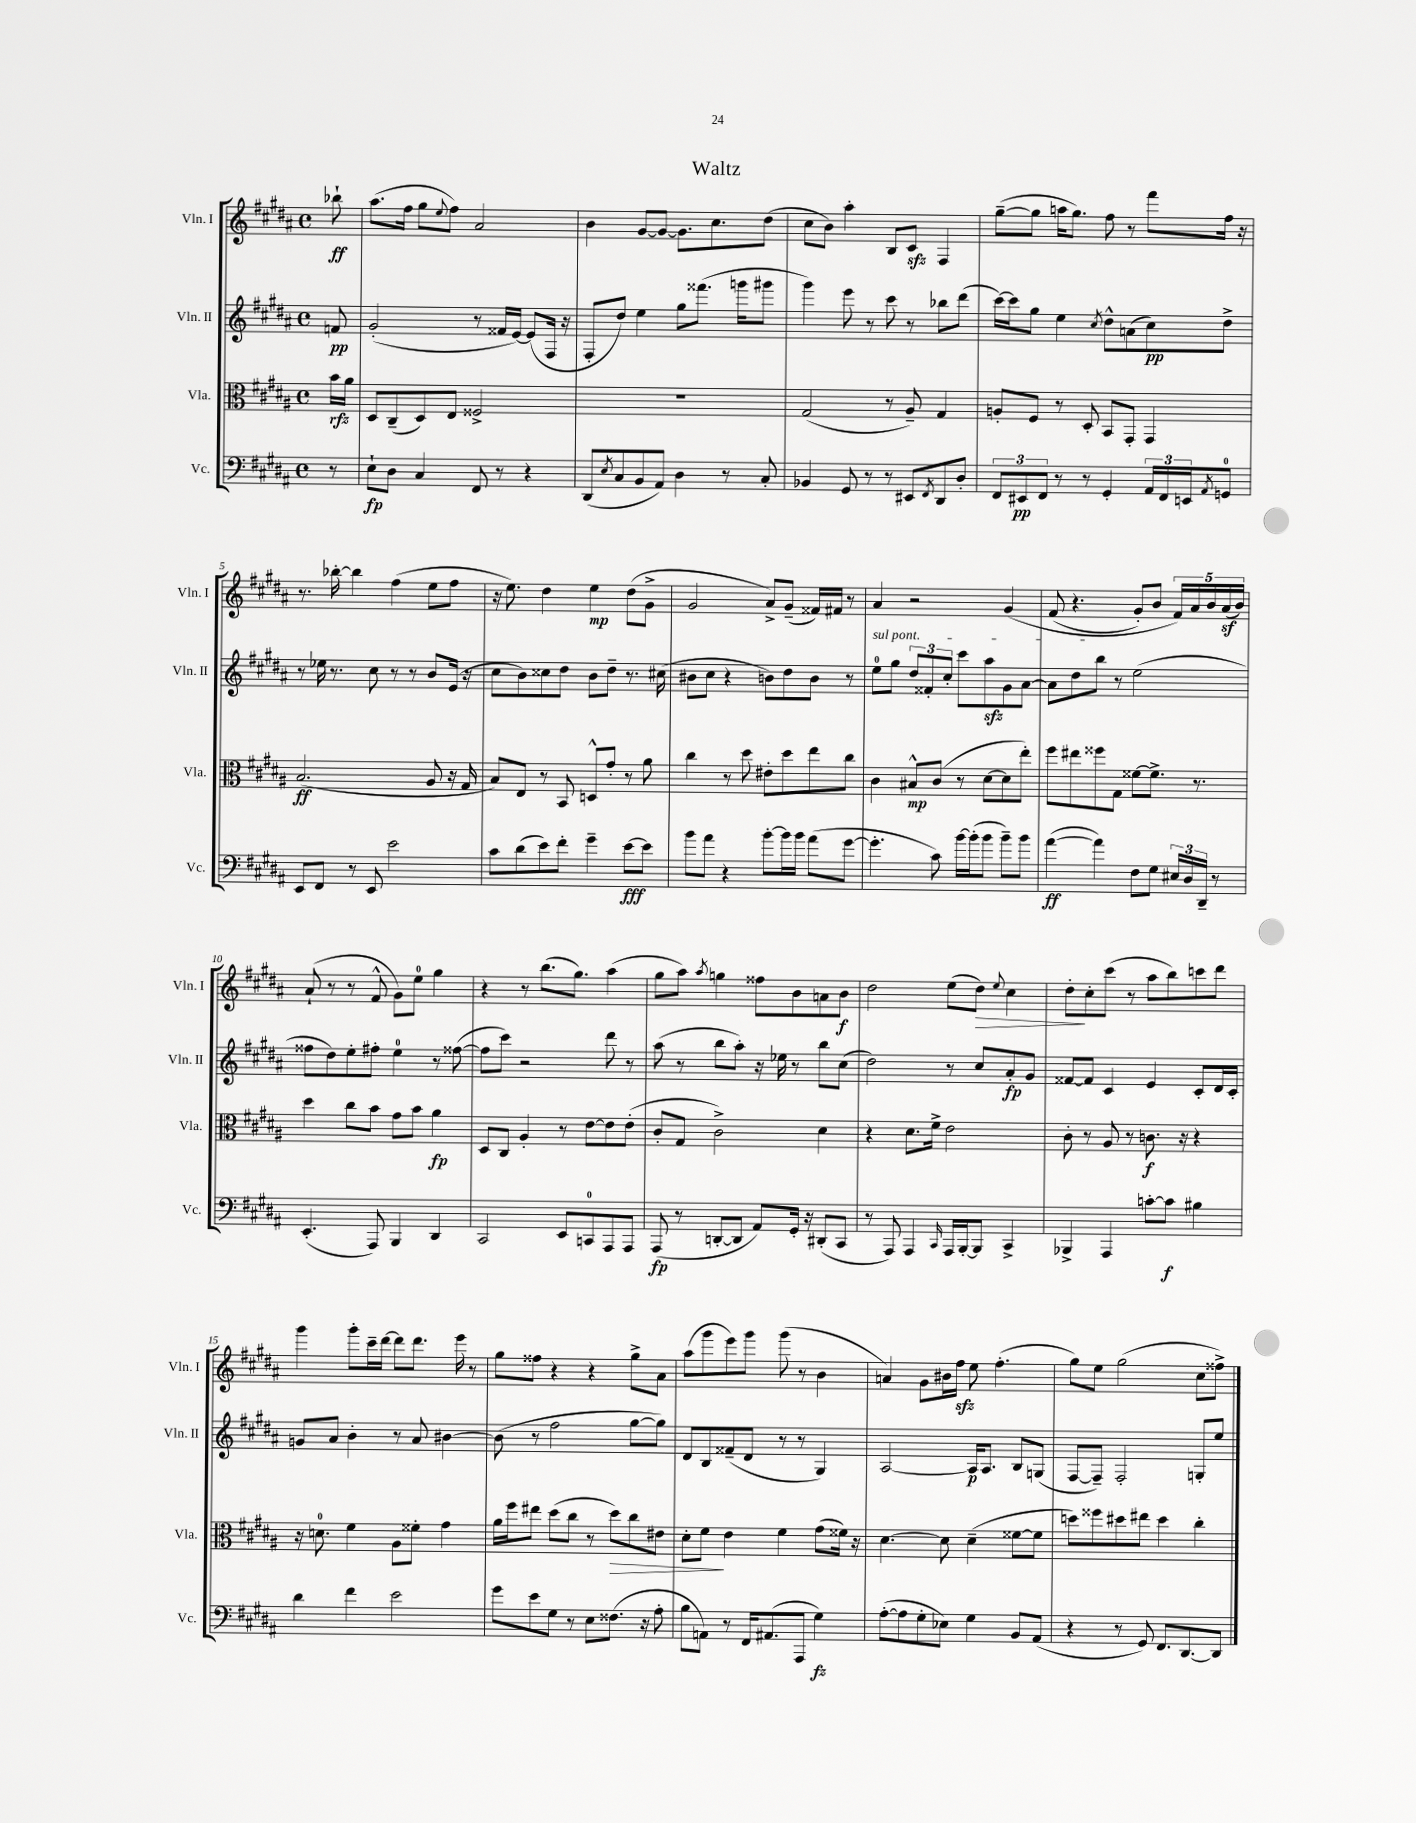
\header { title = "Waltz" }
<<
\new StaffGroup <<
\new Staff = "s0" \with { instrumentName = "Vln. I" shortInstrumentName = "Vln. I" } {
    \clef treble \key b \major \defaultTimeSignature \time 4/4 \partial 8
    bes''8-!\ff |
    ais''8.( fis''16 gis''8 \appoggiatura { e''8 } fis''8) ais'2 |
    b'4 gis'8~ gis'8~ gis'8. cis''8. dis''8( |
    cis''8 b'8) ais''4-. b8 cis'8\sfz fis4 |
    gis''8~--( gis''8 a''16 gis''8.) fis''8 r8 fis'''8 fis''16 r16 |
    r8. bes''16~-. bes''4 fis''4( e''8 fis''8 |
    r16 e''8.) dis''4 e''4\mp dis''8( gis'8-> |
    gis'2 ais'8->) gis'8--( fisis'16) fis'16 r8 |
    ais'4 r2 gis'4\( |
    fis'8( r4. gis'8-.) b'8 \tuplet 5/4 { fis'16\) ais'16 b'16 ais'16\sf( b'16) } |
    ais'8-!( r8 r8 fis'8-^ gis'8) e''8-0 gis''4 |
    r4 r8 b''8.( gis''8.) ais''4( |
    gis''8 ais''8) \acciaccatura { ais''8 } g''4 fisis''8 b'8 a'8 b'8\f |
    dis''2 e''8( dis''8\>) \appoggiatura { e''8 } cis''4 |
    dis''8-.\! cis''8-. cis'''8( r8 ais''8 b''8) c'''8 dis'''8 |
    gis'''4 gis'''8-. cis'''16-- dis'''16~ dis'''8 dis'''8. e'''16 r8 |
    gis''8 fisis''8 r4 r4 gis''8-> ais'8 |
    ais''8( gis'''8 e'''8) gis'''8 gis'''8( r8 b'4 |
    a'4) gis'8 bis'16 fis''16\sfz e''8 fis''4.-.( |
    gis''8) e''8 gis''2( cis''8 fisis''8->) \bar "|." |
}
\new Staff = "s1" \with { instrumentName = "Vln. II" shortInstrumentName = "Vln. II" } {
    \clef treble \key b \major \defaultTimeSignature \time 4/4 \partial 8
    f'8\pp |
    gis'2-.( r8 fisis'16 e'16~) e'8( fis16 r16 |
    fis8-. dis''8) e''4 gis''8 fisis'''8.( g'''16 gis'''8 |
    gis'''4) e'''8 r8 cis'''8 r8 bes''8 dis'''8( |
    cis'''16~) cis'''16 gis''8 e''4 \acciaccatura { cis''8 } dis''8-^ a'8( cis''8\pp) dis''8-> |
    r8 ees''16 r8. cis''8 r8 r8 b'8 e'16( r16 |
    cis''8 b'8) cisis''8 dis''8 b'8 dis''8-- r8. cis''16( |
    bis'8 cis''8 r4 b'8) dis''8 b'8 r8 |
    \once \override TextSpanner.bound-details.left.text = \markup { \italic "sul pont." } e''8-0\startTextSpan gis''8 \tuplet 3/2 { dis''8 fisis'8-. cis''8-. } cis'''8 ais''8\sfz gis'8 ais'8~ |
    ais'8 dis''8 b''8\stopTextSpan r8 e''2( |
    fisis''8 dis''8) e''8-. fis''8-. e''4-0 r8 fisis''8~( |
    fisis''8 cis'''8) r2 dis'''8 r8 |
    ais''8( r8 b''8 ais''8-.) r16 ees''16 r8 b''8 cis''8( |
    dis''2) r8 cis''8 ais'8-.\fp gis'8 |
    fisis'8~ fisis'8 cis'4 e'4 cis'8-. dis'16 cis'16-. |
    g'8 ais'8 b'4-. r8 ais'8 bis'4~ |
    bis'8( r8 fis''2 gis''8~ gis''8) |
    dis'8 b8 fisis'8--( dis'8 r8 r8 gis4) |
    ais2~ ais16\p ais8. b8 g8( |
    fis8~ fis8--) fis2-. g8-. e''8 \bar "|." |
}
\new Staff = "s2" \with { instrumentName = "Vla." shortInstrumentName = "Vla." } {
    \clef alto \key b \major \defaultTimeSignature \time 4/4 \partial 8
    b'16\rfz ais'16 |
    dis8 cis8--( dis8) e8 fisis2-> |
    R1 |
    gis2( r8 ais8--) gis4 |
    a8-. fis8 r8 dis8-. b,8 gis,8-. gis,4 |
    b2.\ff( ais8 r16 gis16 |
    b8) e8 r8 b,8 d8-^ gis'8-. r8 ais'8 |
    cis''4 r8 dis''8 eis'8-. dis''8 e''8 cis''8 |
    cis'4 bis8-^\mp cis'8( r8 dis'8~ dis'8 e''8-.) |
    fis''8 eis''8 fisis''8 gis8 fisis'8~ fisis'8.-> r8. |
    dis''4 cis''8 b'8 gis'8 b'8 ais'4\fp |
    dis8 cis8 ais4-. r8 e'8~ e'8 e'8-.( |
    cis'8-. gis8 cis'2->) dis'4 |
    r4 dis'8. fis'16-> e'2 |
    cis'8-. r8 ais8 r8 c'8.\f r16 r4 |
    r16 d'8.-0 fis'4 ais8 fisis'8-. gis'4 |
    ais'16 fis''16 eis''8 dis''8( cis''8 r8 dis''8\>) cis''8 eis'8 |
    dis'8-. fis'8\! e'4 fis'4 gis'8( fisis'16) r16 |
    dis'4.~ dis'8 dis'4--( fisis'8~ fisis'8 |
    d''8) fisis''8 dis''8 eis''8 dis''4 cis''4-. \bar "|." |
}
\new Staff = "s3" \with { instrumentName = "Vc." shortInstrumentName = "Vc." } {
    \clef bass \key b \major \defaultTimeSignature \time 4/4 \partial 8
    r8 |
    e8-!\fp dis8 cis4 fis,8 r8 r4 |
    dis,8( \acciaccatura { e8 } cis8 b,8 ais,8) dis4 r8 cis8-. |
    bes,4 gis,8 r8 r8 eis,8 \acciaccatura { fis,8 } dis,8 dis8-. |
    \tuplet 3/2 { fis,8 eis,8\pp fis,8 } r8 r8 gis,4-. \tuplet 3/2 { ais,16 fis,16 e,16 } \acciaccatura { ais,8 } g,8-0 |
    e,8 fis,8 r8 e,8 e'2 |
    cis'8 dis'8( e'8) fis'8-. gis'4-- e'8~\fff e'8 |
    b'8 ais'8 r4 b'8~-. b'16 b'16 ais'8( gis'8~ |
    gis'4.-. cis'8) b'16~ b'16-.( b'8 b'8--) b'8 |
    ais'4~\ff( ais'4) fis8 gis8 \tuplet 3/2 { eis16 dis16 dis,16-- } r8 |
    e,4.-.( ais,,8) b,,4 dis,4 |
    cis,2 e,8 c,8-0 ais,,8 ais,,8 |
    ais,,8\fp( r8 d,8~-. d,8 ais,8) gis,16-. r16 dis,8-.( cis,8 |
    r8 ais,,8) ais,,4 \grace { cis,16 } ais,,16 b,,16~-. b,,8 cis,4-> |
    bes,,4-> ais,,4 c'8~-. c'8\f bis4 |
    dis'4 fis'4 e'2 |
    gis'8 e'8 gis8 r8 e8 fisis8.( r16 ais8-. |
    b8 a,8) r8 fis,16 ais,8.( ais,,8 gis4\fz) |
    ais8~-.( ais8 gis8-. ees8) gis4 b,8 ais,8( |
    r4 r8 gis,8) fis,8. dis,8.~ dis,8 \bar "|." |
}
>>
>>
